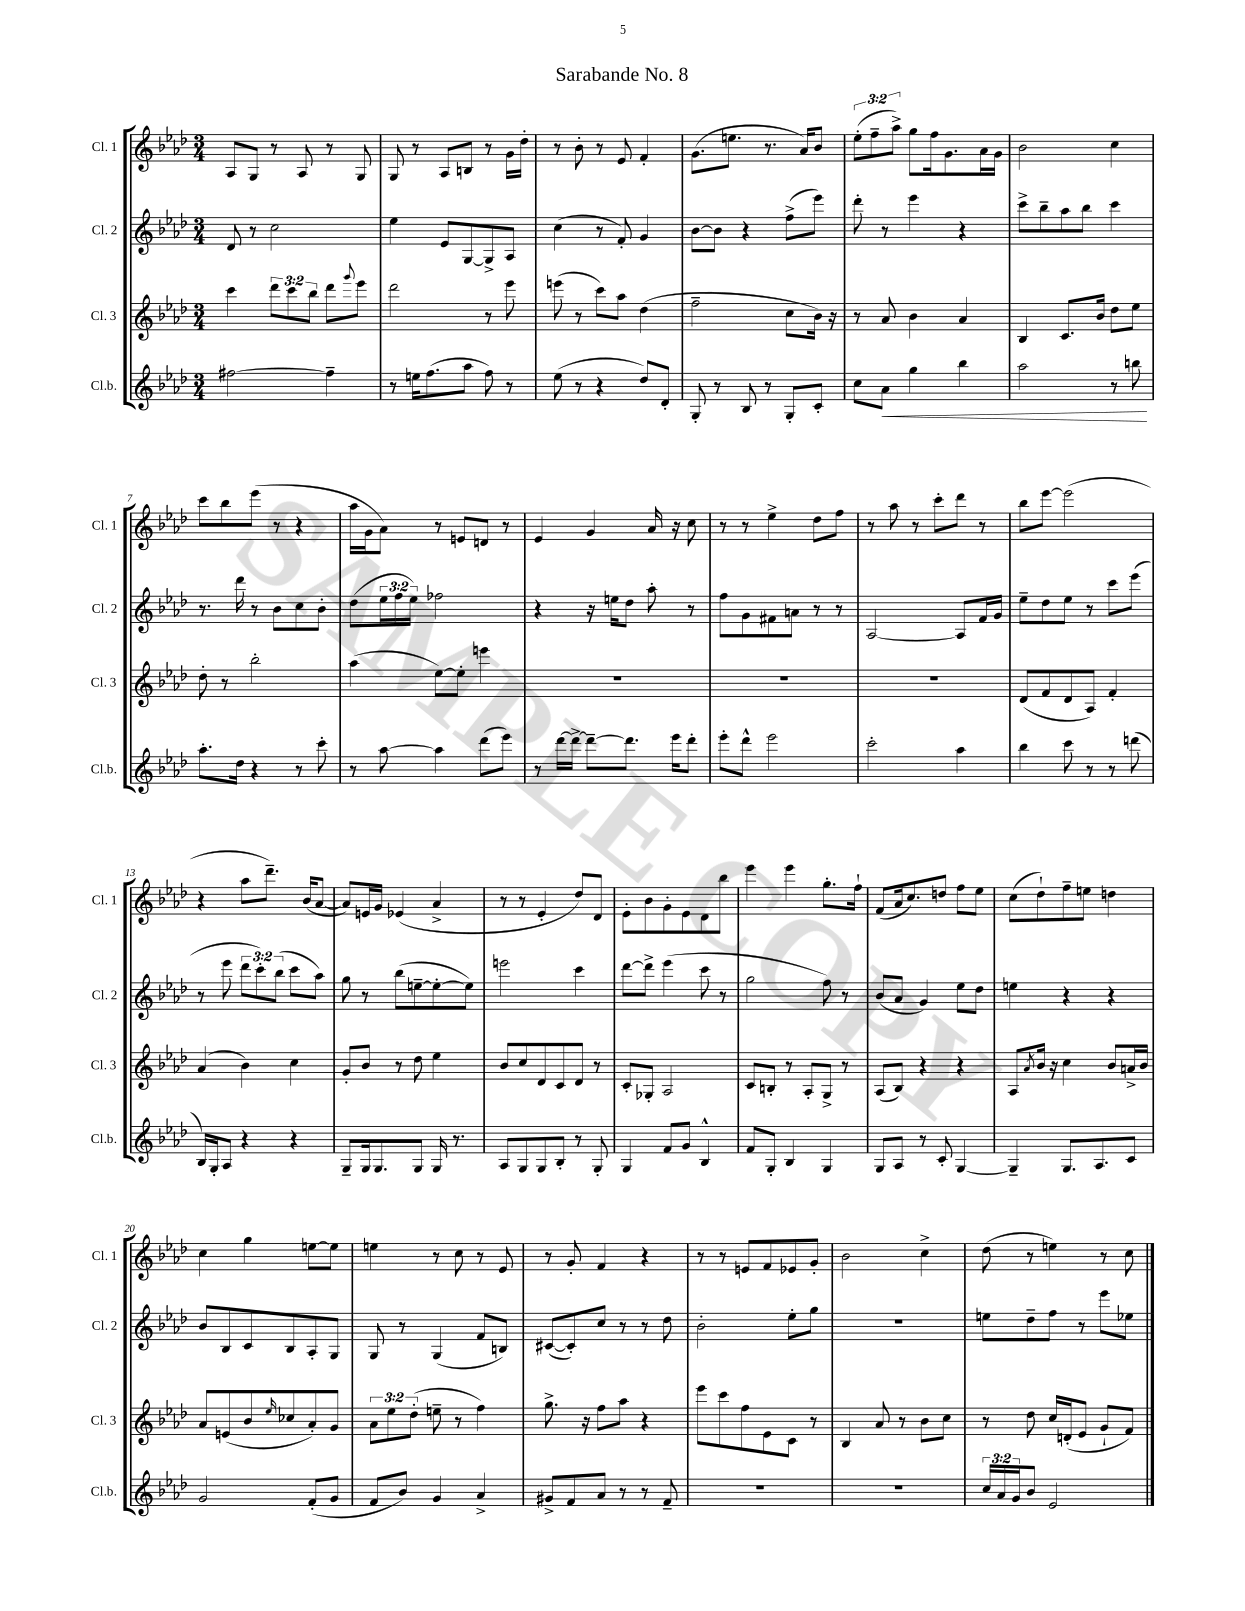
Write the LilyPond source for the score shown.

\header { title = "Sarabande No. 8" }
<<
\new StaffGroup <<
\new Staff = "s0" \with { instrumentName = "Cl. 1" shortInstrumentName = "Cl. 1" } {
    \clef treble \key aes \major \numericTimeSignature \time 3/4 \override Staff.TupletNumber.text = #tuplet-number::calc-fraction-text
    aes8 g8 r8 aes8 r8 g8 |
    g8 r8 aes8 b8 r8 g'16 des''16-. |
    r8 bes'8-. r8 ees'8 f'4-. |
    g'8.( e''8. r8. aes'16) bes'8 |
    \tuplet 3/2 { ees''8-.( f''8-- aes''8->) } g''8 f''16 g'8. aes'16 g'16 |
    bes'2 c''4 |
    c'''8 bes''8 ees'''8( r8 r4 |
    aes''16 g'16 aes'8) r8 e'8 d'8 r8 |
    ees'4 g'4 aes'16 r16 c''8 |
    r8 r8 ees''4-> des''8 f''8 |
    r8 aes''8 r8 c'''8-. des'''8 r8 |
    bes''8 ees'''8~ ees'''2( |
    r4 aes''8 des'''8.--) bes'16( aes'8~ |
    aes'8) e'16 g'16 ees'4( aes'4-> |
    r8 r8 ees'4-. des''8) des'8 |
    ees'8-. bes'8 g'8-. ees'8 des'8 bes''8 |
    ees'''4 ees'''4 g''8.-. f''16-! |
    f'8( aes'16 c''8.) d''8 f''8 ees''8 |
    c''8( des''8-!) f''8-- e''8 d''4 |
    c''4 g''4 e''8~ e''8 |
    e''4 r8 c''8 r8 ees'8 |
    r8 g'8-. f'4 r4 |
    r8 r8 e'8 f'8 ees'8 g'8-. |
    bes'2 c''4-> |
    des''8( r8 e''4) r8 c''8 \bar "|." |
}
\new Staff = "s1" \with { instrumentName = "Cl. 2" shortInstrumentName = "Cl. 2" } {
    \clef treble \key aes \major \numericTimeSignature \time 3/4 \override Staff.TupletNumber.text = #tuplet-number::calc-fraction-text
    des'8 r8 c''2 |
    ees''4 ees'8 g8~ g8-> aes8 |
    c''4( r8 f'8-.) g'4 |
    bes'8~ bes'8 r4 f''8->( ees'''8) |
    des'''8-. r8 ees'''4 r4 |
    c'''8-> bes''8-- aes''8 bes''8 c'''4 |
    r8. des'''16 r8 bes'8 c''8 bes'8-. |
    des''8( \tuplet 3/2 { ees''16 f''16 ees''16) } fes''2 |
    r4 r16 e''16 des''8 aes''8-. r8 |
    f''8 g'8 fis'8 a'8 r8 r8 |
    aes2~ aes8 f'16 g'16 |
    ees''8-- des''8 ees''8 r8 c'''8 ees'''8( |
    r8 ees'''8 \tuplet 3/2 { des'''8 c'''8-.) bes''8( } c'''8 aes''8) |
    g''8 r8 bes''8( e''8~-- e''8~-. e''8) |
    e'''2 c'''4 |
    des'''8~ des'''8-> ees'''4( c'''8 r8 |
    g''2 f''8) r8 |
    bes'8( aes'8 g'4) ees''8 des''8 |
    e''4 r4 r4 |
    bes'8 bes8 c'8 bes8 aes8-. g8 |
    g8 r8 g4( f'8 b8) |
    cis'8~( cis'8-.) c''8 r8 r8 des''8 |
    bes'2-. ees''8-. g''8 |
    R2. |
    e''8 des''8-- f''8 r8 ees'''8 ees''8 \bar "|." |
}
\new Staff = "s2" \with { instrumentName = "Cl. 3" shortInstrumentName = "Cl. 3" } {
    \clef treble \key aes \major \numericTimeSignature \time 3/4 \override Staff.TupletNumber.text = #tuplet-number::calc-fraction-text
    c'''4 \tuplet 3/2 { des'''8 c'''8 bes''8 } des'''8 \appoggiatura { g'''8 } ees'''8 |
    des'''2 r8 ees'''8 |
    e'''8( r8 c'''8) aes''8 des''4( |
    f''2-- c''8 bes'16) r16 |
    r8 aes'8 bes'4 aes'4 |
    bes4 c'8. bes'16 des''8 ees''8 |
    des''8-. r8 bes''2-. |
    aes''4( ees''8~) ees''8-. e'''4 |
    R2. |
    R2. |
    R2. |
    des'8( f'8 des'8 aes8) f'4-. |
    aes'4( bes'4) c''4 |
    g'8-. bes'8 r8 des''8 ees''4 |
    bes'8 c''8 des'8 c'8 des'8 r8 |
    c'8-. ges8-. aes2 |
    c'8 b8-. r8 aes8-. g8-> r8 |
    aes8( bes8) r4 r4 |
    aes8 \acciaccatura { aes'8 } bes'16 r16 c''4 bes'8 a'16-> bes'16 |
    aes'8 e'8( bes'8 \grace { ees''16 } ces''8 aes'8-.) g'8 |
    \tuplet 3/2 { aes'8 ees''8 des''8-.( } e''8-- r8 f''4) |
    g''8.-> r16 f''8 aes''8 r4 |
    ees'''8 c'''8 f''8 ees'8 c'8 r8 |
    bes4 aes'8 r8 bes'8 c''8 |
    r8 des''8 c''16 d'16-.( ees'8 g'8-! f'8) \bar "|." |
}
\new Staff = "s3" \with { instrumentName = "Cl.b." shortInstrumentName = "Cl.b." } {
    \clef treble \key aes \major \numericTimeSignature \time 3/4 \override Staff.TupletNumber.text = #tuplet-number::calc-fraction-text
    fis''2~ fis''4-- |
    r8 e''16 f''8.( aes''8 f''8) r8 |
    ees''8( r8 r4 des''8) des'8-. |
    g8-. r8 bes8 r8 g8-. c'8-. |
    c''8 aes'8\< g''4 bes''4 |
    aes''2 r8 b''8\! |
    aes''8.-. des''16 r4 r8 c'''8-. |
    r8 aes''8~ aes''4 des'''8( ees'''8) |
    r8 des'''16~ des'''16~-> des'''8~-- des'''8. ees'''16 des'''8-. |
    ees'''8-. des'''8-^ ees'''2 |
    c'''2-. aes''4 |
    bes''4 c'''8 r8 r8 d'''8( |
    bes16) g16-. aes8 r4 r4 |
    g8-- g16 g8. g8 g16 r8. |
    aes8 g8 g8 bes8-. r8 g8-. |
    g4 f'8 g'8 bes4-^ |
    f'8 g8-. bes4 g4 |
    g8 aes8 r8 c'8-. g4~ |
    g4-- g8. aes8. c'8 |
    g'2 f'8-.( g'8 |
    f'8 bes'8) g'4 aes'4-> |
    gis'8-> f'8 aes'8 r8 r8 f'8-- |
    R2. |
    R2. |
    \tuplet 3/2 { c''16 aes'16 g'16 } bes'8 ees'2 \bar "|." |
}
>>
>>
